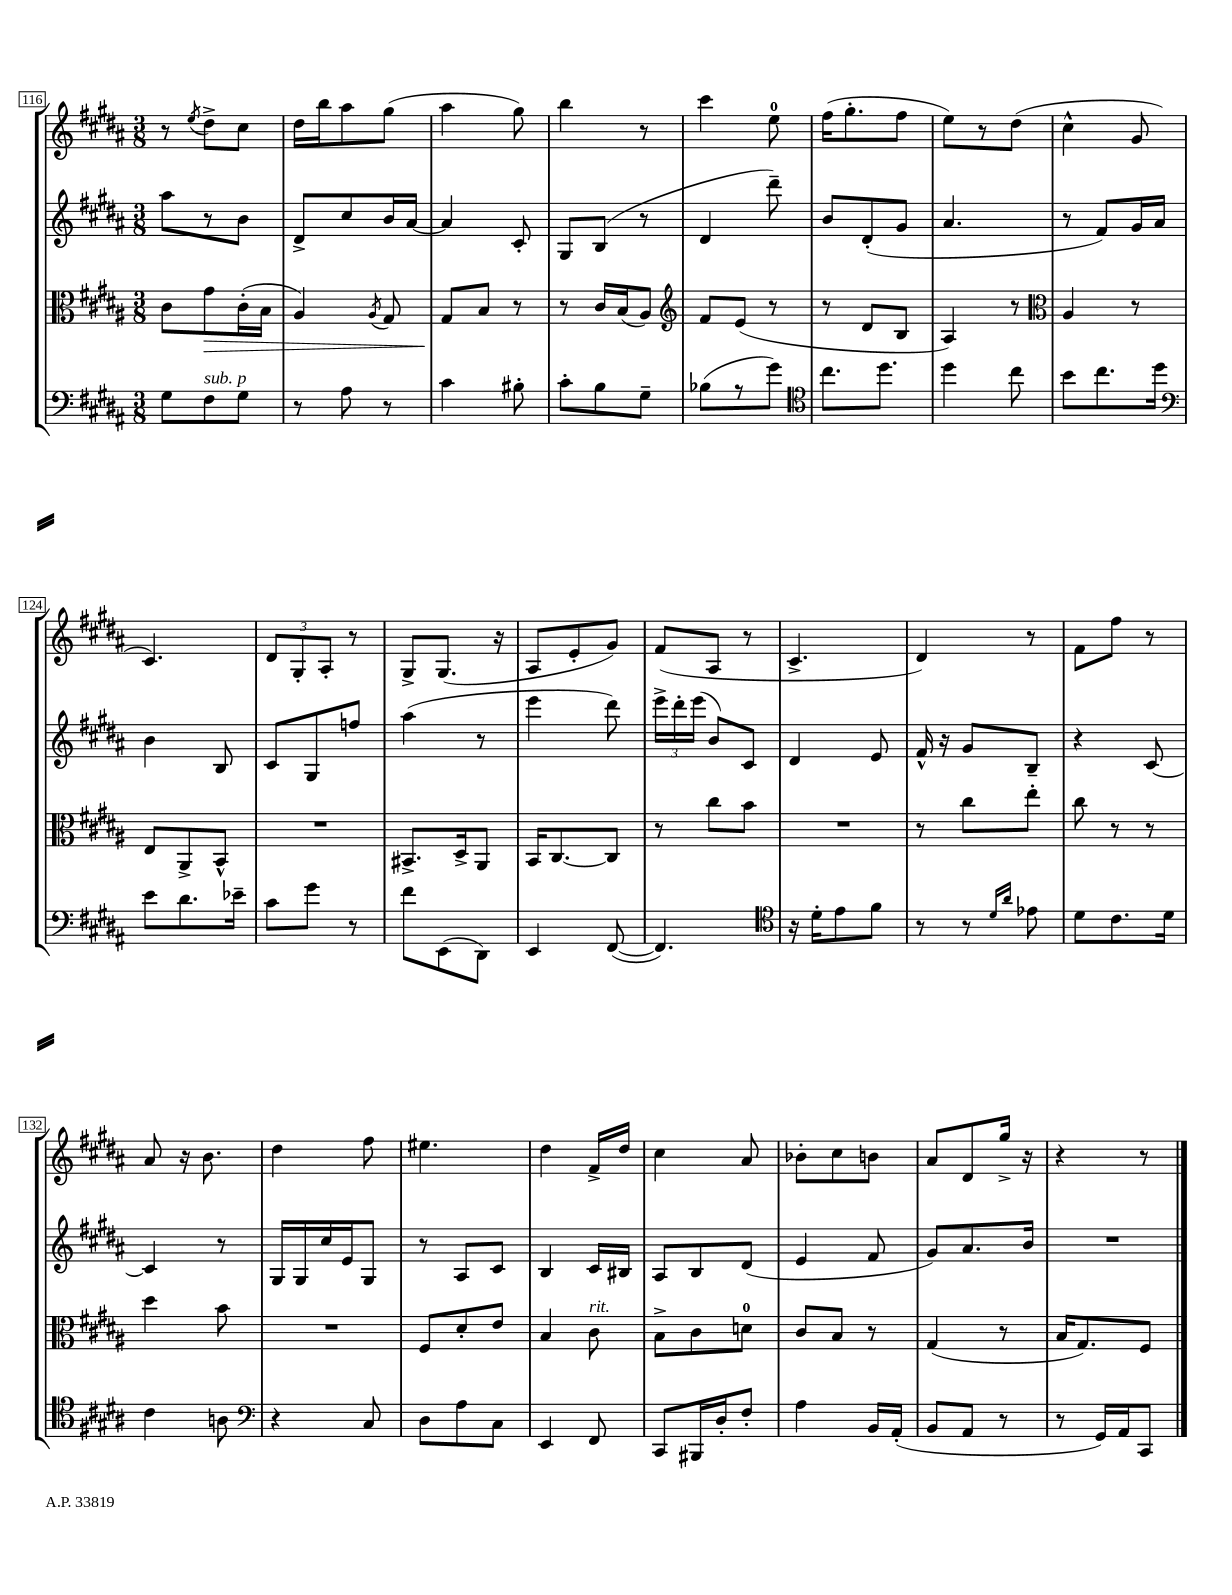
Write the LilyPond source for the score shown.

<<
\new StaffGroup <<
\new Staff = "s0" {
    \clef treble \key b \major \numericTimeSignature \time 3/8
    \autoBeamOff r8 \acciaccatura { e''8 } dis''8[-> cis''8] |
    dis''16[ b''16 ais''8 gis''8]( |
    ais''4 gis''8) |
    b''4 r8 |
    cis'''4 e''8-0 |
    fis''16[( gis''8.-. fis''8] |
    e''8[) r8 dis''8]( |
    cis''4-^ gis'8 |
    cis'4.) |
    \tuplet 3/2 { dis'8[ gis8-. ais8]-. } r8 |
    gis8[-> gis8.]( r16 |
    ais8[ e'8-. gis'8]) |
    fis'8[( ais8] r8 |
    cis'4.-> |
    dis'4) r8 |
    fis'8[ fis''8] r8 |
    ais'8 r16 b'8. |
    dis''4 fis''8 |
    eis''4. |
    dis''4 fis'16[-> dis''16] |
    cis''4 ais'8 |
    bes'8[-. cis''8 b'8] |
    ais'8[ dis'8 gis''16]-> r16 |
    r4 r8 \bar "|." |
}
\new Staff = "s1" {
    \clef treble \key b \major \numericTimeSignature \time 3/8
    \autoBeamOff ais''8[ r8 b'8] |
    dis'8[-> cis''8 b'16 ais'16]~ |
    ais'4 cis'8-. |
    gis8[ b8]( r8 |
    dis'4 dis'''8--) |
    b'8[ dis'8-.( gis'8] |
    ais'4. |
    r8 fis'8[) gis'16 ais'16] |
    b'4 b8 |
    cis'8[ gis8 f''8] |
    ais''4( r8 |
    e'''4 dis'''8) |
    \tuplet 3/2 { e'''16[-> dis'''16-. e'''16]( } b'8[) cis'8] |
    dis'4 e'8 |
    fis'16-^ r16 gis'8[ b8]-- |
    r4 cis'8~ |
    cis'4 r8 |
    gis16[ gis16 cis''16 e'16 gis8] |
    r8 ais8[ cis'8] |
    b4 cis'16[ bis16] |
    ais8[ b8 dis'8]( |
    e'4 fis'8 |
    gis'8[) ais'8. b'16] |
    R4. \bar "|." |
}
\new Staff = "s2" {
    \clef alto \key b \major \numericTimeSignature \time 3/8
    \autoBeamOff cis'8[ gis'8\> cis'16-.( b16] |
    ais4) \acciaccatura { ais8 } gis8 |
    gis8[\! b8] r8 |
    r8 cis'16[ b16( ais8]) |
    \clef treble fis'8[ e'8]( r8 |
    r8 dis'8[ b8] |
    ais4) r8 |
    \clef alto ais4 r8 |
    e8[ ais,8-> b,8]-^ |
    R4. |
    bis,8.[-> dis16-> ais,8] |
    b,16[ cis8.~ cis8] |
    r8 cis''8[ b'8] |
    R4. |
    r8 cis''8[ e''8]-. |
    cis''8 r8 r8 |
    dis''4 b'8 |
    R4. |
    fis8[ dis'8-. e'8] |
    b4 cis'8^\markup { \italic "rit." } |
    b8[-> cis'8 d'8]-0 |
    cis'8[ b8] r8 |
    gis4( r8 |
    b16[ gis8.) fis8] \bar "|." |
}
\new Staff = "s3" {
    \clef bass \key b \major \numericTimeSignature \time 3/8
    \autoBeamOff gis8[ fis8^\markup { \italic "sub. p" } gis8] |
    r8 ais8 r8 |
    cis'4 bis8-. |
    cis'8[-. b8 gis8]-- |
    bes8[( r8 gis'8]) |
    \clef tenor cis''8.[ dis''8.] |
    dis''4 cis''8 |
    b'8[ cis''8. dis''16] |
    \clef bass e'8[ dis'8. ees'16]-- |
    cis'8[ gis'8] r8 |
    fis'8[ e,8( dis,8]) |
    e,4 fis,8~( |
    fis,4.) |
    \clef tenor r16 dis'16[-. e'8 fis'8] |
    r8 r8 \grace { dis'16[ ais'16] } ees'8 |
    dis'8[ cis'8. dis'16] |
    cis'4 a8 |
    \clef bass r4 cis8 |
    dis8[ ais8 cis8] |
    e,4 fis,8 |
    cis,8[ bis,,16 dis16-. fis8]-. |
    ais4 b,16[ ais,16]-.( |
    b,8[ ais,8] r8 |
    r8 gis,16[) ais,16 cis,8] \bar "|." |
}
>>
>>
\layout { \context { \Score currentBarNumber = #116 \override BarNumber.stencil = #(make-stencil-boxer 0.1 0.3 ly:text-interface::print) } }
